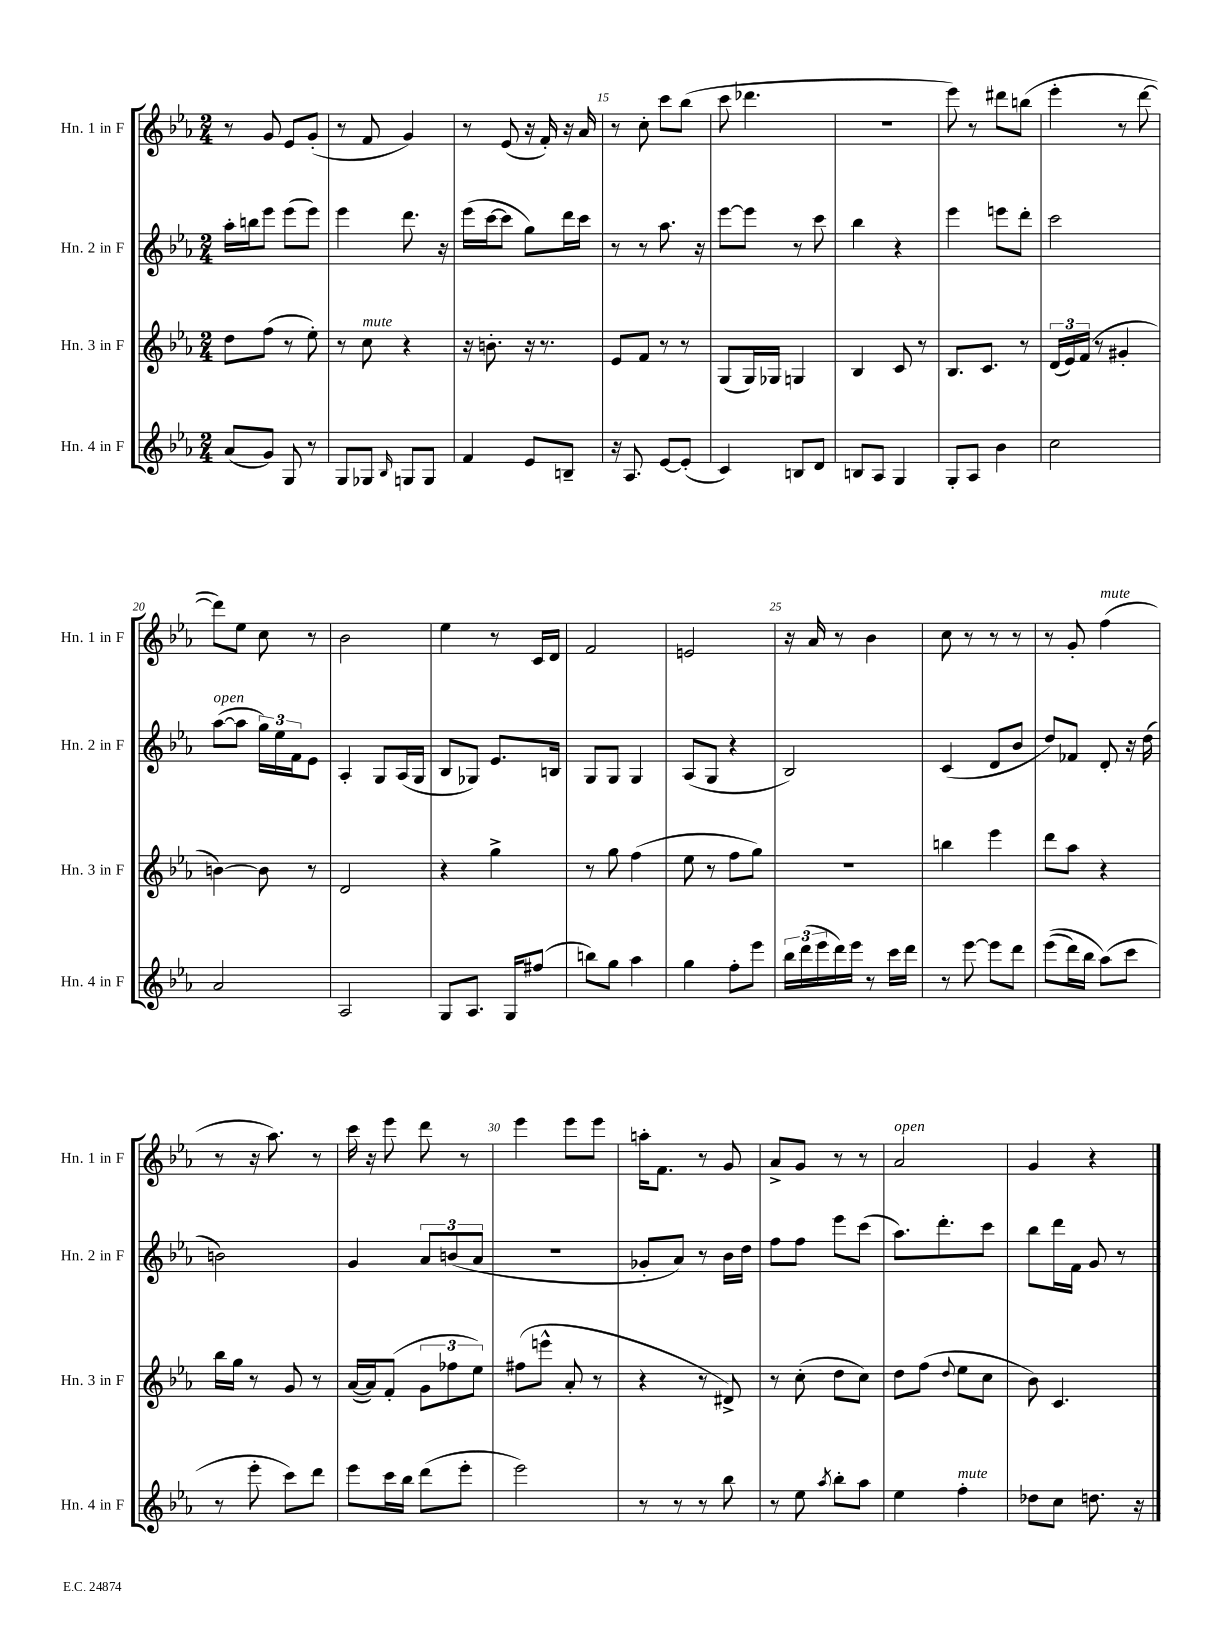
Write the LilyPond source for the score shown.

<<
\new StaffGroup <<
\new Staff = "s0" \with { instrumentName = "Hn. 1 in F" shortInstrumentName = "Hn. 1 in F" } {
    \clef treble \key ees \major \numericTimeSignature \time 2/4
    r8 g'8 ees'8 g'8-.( |
    r8 f'8 g'4) |
    r8 ees'8( r16 f'16-.) r16 aes'16 |
    r8 c''8-. c'''8 bes''8( |
    c'''8 des'''4. |
    R2 |
    ees'''8) r8 dis'''8 b''8( |
    ees'''4-. r8 d'''8~ |
    d'''8) ees''8 c''8 r8 |
    bes'2 |
    ees''4 r8 c'16 d'16 |
    f'2 |
    e'2 |
    r16 aes'16 r8 bes'4 |
    c''8 r8 r8 r8 |
    r8 g'8-. f''4^\markup { \italic "mute" }( |
    r8 r16 aes''8.) r8 |
    c'''16 r16 ees'''8 d'''8 r8 |
    ees'''4 ees'''8 ees'''8 |
    a''16-. f'8. r8 g'8 |
    aes'8-> g'8 r8 r8 |
    aes'2^\markup { \italic "open" } |
    g'4 r4 \bar "|." |
}
\new Staff = "s1" \with { instrumentName = "Hn. 2 in F" shortInstrumentName = "Hn. 2 in F" } {
    \clef treble \key ees \major \numericTimeSignature \time 2/4
    aes''16-. b''16 ees'''8 ees'''8( ees'''8) |
    ees'''4 d'''8. r16 |
    ees'''16( c'''16~ c'''8 g''8) d'''16 c'''16 |
    r8 r8 aes''8. r16 |
    ees'''8~ ees'''8 r8 c'''8 |
    bes''4 r4 |
    ees'''4 e'''8 d'''8-. |
    c'''2 |
    aes''8~^\markup { \italic "open" }( aes''8 \tuplet 3/2 { g''16) ees''16 f'16 } ees'8 |
    aes4-. g8 aes16( g16 |
    bes8 ges8) ees'8. b16 |
    g8 g8 g4 |
    aes8( g8 r4 |
    bes2) |
    c'4( d'8 bes'8 |
    d''8) fes'8 d'8-. r16 d''16( |
    b'2) |
    g'4 \tuplet 3/2 { aes'8 b'8( aes'8 } |
    r2 |
    ges'8-. aes'8) r8 bes'16 d''16 |
    f''8 f''8 ees'''8 c'''8( |
    aes''8.) d'''8.-. c'''8 |
    bes''8 d'''16 f'16 g'8 r8 \bar "|." |
}
\new Staff = "s2" \with { instrumentName = "Hn. 3 in F" shortInstrumentName = "Hn. 3 in F" } {
    \clef treble \key ees \major \numericTimeSignature \time 2/4
    d''8 f''8( r8 ees''8-.) |
    r8 c''8^\markup { \italic "mute" } r4 |
    r16 b'8.-. r16 r8. |
    ees'8 f'8 r8 r8 |
    g8( g16) ges16 g4 |
    bes4 c'8 r8 |
    bes8. c'8. r8 |
    \tuplet 3/2 { d'16( ees'16) f'16( } r8 gis'4-. |
    b'4~) b'8 r8 |
    d'2 |
    r4 g''4-> |
    r8 g''8 f''4( |
    ees''8 r8 f''8 g''8) |
    R2 |
    b''4 ees'''4 |
    d'''8 aes''8 r4 |
    bes''16 g''16 r8 g'8 r8 |
    aes'16~( aes'16) f'8-.( \tuplet 3/2 { g'8 fes''8 ees''8) } |
    fis''8( e'''8-^ aes'8-. r8 |
    r4 r8 dis'8->) |
    r8 c''8-.( d''8 c''8) |
    d''8 f''8( \appoggiatura { d''8 } ees''8 c''8 |
    bes'8) c'4. \bar "|." |
}
\new Staff = "s3" \with { instrumentName = "Hn. 4 in F" shortInstrumentName = "Hn. 4 in F" } {
    \clef treble \key ees \major \numericTimeSignature \time 2/4
    aes'8( g'8) g8 r8 |
    g8 ges8 \grace { bes16 } g8 g8 |
    f'4 ees'8 b8-- |
    r16 aes8. ees'8~ ees'8-.( |
    c'4) b8 d'8 |
    b8 aes8 g4 |
    g8-. aes8 bes'4 |
    c''2 |
    aes'2 |
    aes2 |
    g8 aes8. g16 fis''8( |
    b''8) g''8 aes''4 |
    g''4 f''8-. ees'''8 |
    \tuplet 3/2 { bes''16 d'''16( ees'''16 } d'''16) ees'''16 r8 c'''16 d'''16 |
    r8 ees'''8~ ees'''8 d'''8 |
    ees'''8(\( d'''16) bes''16 aes''8(\) c'''8 |
    r8 ees'''8-. c'''8) d'''8 |
    ees'''8 c'''16 bes''16 d'''8( ees'''8-. |
    ees'''2) |
    r8 r8 r8 bes''8 |
    r8 ees''8 \acciaccatura { aes''8 } bes''8-. aes''8 |
    ees''4 f''4-.^\markup { \italic "mute" } |
    des''8 c''8 d''8. r16 \bar "|." |
}
>>
>>
\layout { \context { \Score currentBarNumber = #12 \override BarNumber.break-visibility = ##(#f #t #t) barNumberVisibility = #(every-nth-bar-number-visible 5) } }
